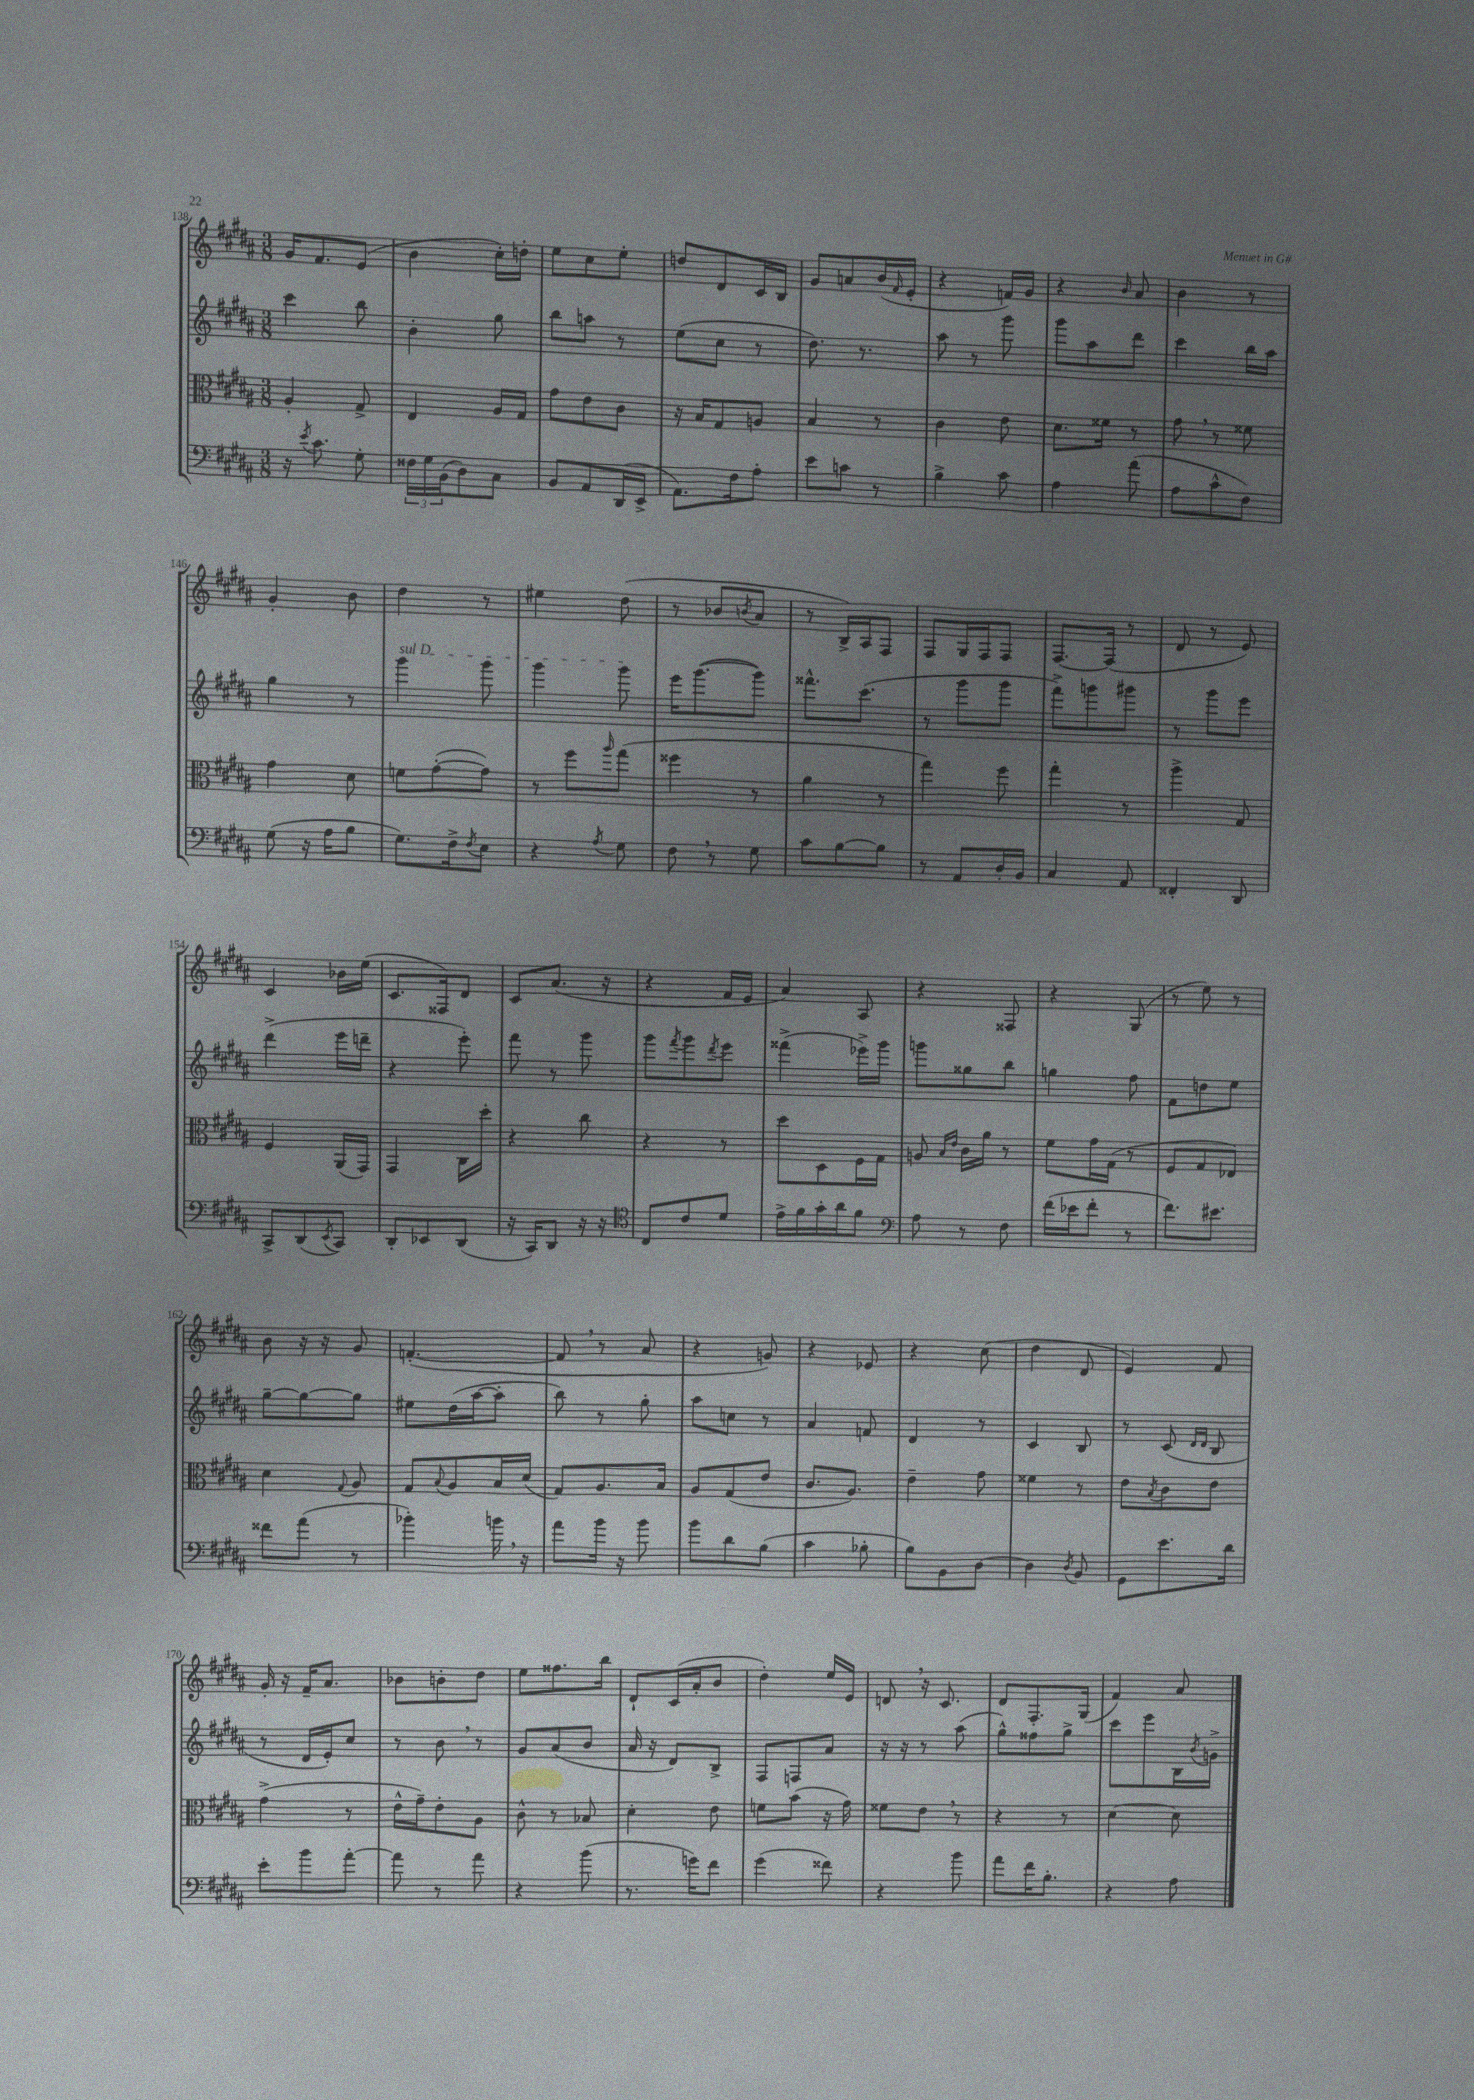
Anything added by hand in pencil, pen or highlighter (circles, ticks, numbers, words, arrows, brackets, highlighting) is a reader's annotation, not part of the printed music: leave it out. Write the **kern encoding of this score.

**kern	**kern	**kern	**kern
*staff4	*staff3	*staff2	*staff1
*clefF4	*clefC3	*clefG2	*clefG2
*k[f#c#g#d#a#]	*k[f#c#g#d#a#]	*k[f#c#g#d#a#]	*k[f#c#g#d#a#]
*M3/8	*M3/8	*M3/8	*M3/8
16r	4A#'/	4ccc#\	16g#/LK
8qe/	.	.	.
8.c#\	.	.	8.f#/
8G#'\	8G#^/	8bb\	(8e/J
=	=	=	=
24F##\LL	4E/	4b'\	4b\
24G#\	.	.	.
(24BB\J	.	.	.
8D#\)	.	.	.
8C#\J	16A#/LL	8gg#\	16cc#'\LL)
.	16G#/JJ	.	16dd'\JJ
=	=	=	=
8BB/L	8g#\L	8bb\L	8ee\L
8AA#/	8e\	8aa\J	8cc#\
(16DD#/L	8c#\J	8r	8ee'\J
16EE^/JJ	.	.	.
=	=	=	=
8.AA#\L)	16r	(8ee\L	8dd/L
.	16B/LK	.	.
.	8G#/	8cc#\J	8d#/
16F#\k	.	.	.
8A#'\J	8A/J	8r	16c#/L
.	.	.	16B/JJ
=	=	=	=
8e\L	4B/	8.dd#\)	8g#/L
8c\J	.	.	8a/
.	.	8.r	.
8r	8r	.	(16b/L
.	.	.	16qqf#/
.	.	.	16e'/JJ
=	=	=	=
4B^\	4c#\	8aa#\	4r
.	.	8r	.
8c#\	8e\	8ggg#\	16f/LL)
.	.	.	16g#/JJ
=	=	=	=
4A#\	8.d#\L	8ggg#\L	4r
.	.	8aa#\	.
.	16f##\Jk	.	.
.	.	.	16qqb/
(8a#\	8r	8ddd#\J	8a#/
=	=	=	=
8A#\L	8g#\	4ccc#\	4b\
8c#^^\	8r	.	.
8F#\J)	8f##\	16bb\LL	8r
.	.	16aa#\JJ	.
=	=	=	=
(8G#\	4g#\	4gg#\	4g#'/
16r	.	.	.
16A#\LK	.	.	.
8B\J	8d#\	8r	8b\
=	=	=	=
8.G#\L)	8f\L	4ggg#\	4dd#\
.	([8g#'\	.	.
16F#^\k	.	.	.
8qF#/	.	.	.
8E\J	8g#\]J)	8ggg#\	8r
=	=	=	=
4r	8r	4ggg#\	4ee#\
.	8ff#\L	.	.
8qA#/	16qqaa#/	.	.
8G#\	(8gg#\J	8ggg#\	(8dd#\
=	=	=	=
8F#\	4ff##\	16eee\LK	8r
.	.	([8.ggg#\	.
8r	.	.	8b-/L
.	.	.	8qb/
8G#\	8r	8ggg#\]J)	8a#/J
=	=	=	=
8c#\L	4a#\	8.fff##^^\L	8r
[8B\	.	.	16B^/LL)
.	.	(8.ccc#\J	16A#/J
8B\]J	8r	.	8F#/J
=	=	=	=
8r	4gg#\)	8r	8F#/L
8AA#/L	.	8ggg#\L	16G#/L
.	.	.	16F#/J
16D#'/L	8ff#\	8ggg#\J	8F#/J
16BB/JJ	.	.	.
=	=	=	=
4C#/	4gg#'\	8fff#^\L)	[8.F#/L
.	.	8ggg\	.
.	.	.	(16F#/]Jk
8AA#/	8r	8ggg#\J	8r
=	=	=	=
4FF##'/	4aa#^\	8r	8d#/
.	.	8ggg#\L	8r
8DD#/	8G#/	8eee\J	8e/)
=	=	=	=
8CC#^/L	4F#/	(4ddd#^\	4c#/
(8DD#/	.	.	.
8qEE/	.	.	.
8CC#/J)	(16AA#/LL	16eee\LL	16b-\LL
.	16GG#/JJ)	16ddd~\JJ	(16ee\JJ
=	=	=	=
8DD#'/L	4GG#/	4r	8.c#/L
8EE-/	.	.	.
.	.	.	16F##/k)
(8DD#/J	16C#\LL	8eee'\)	8d#/J
.	16dd#'\JJ	.	.
=	=	=	=
16r	4r	8fff#\	8c#/L
16CC#/LK)	.	.	.
8DD#/J	.	8r	(8.a#/J
16r	8cc#\	8ggg#\	.
16r	.	.	16r
=	=	=	=
*clefC4	*	*	*
8C#/L	4r	8ggg#\L	4r
.	.	8qfff#/	.
8c#/	.	8ggg#\	.
.	.	8qddd#/	.
8d#/J	8r	8eee\J	16f#/LL
.	.	.	16e/JJ
=	=	=	=
16e^\LL	8dd#\L	(4fff##^\	4a#/)
16f#\	.	.	.
16g#'\	8D#\	.	.
16a#\J	.	.	.
8f#\J	16F#\L	16eee-^\LL)	8A#/
.	16G#\JJ	16ggg#\JJ	.
=	=	=	=
*clefF4	*	*	*
8A#\	8A/	8ggg\L	4r
.	16qqB/LL	.	.
.	16qqe/JJ	.	.
8r	16c#\LL	8gg##\	.
.	16a#\JJ	.	.
8F#\	8r	8bb\J	8F##/
=	=	=	=
(16f#\LL	8f#\L	4gg\	4r
16e-\J	.	.	.
8f#'\J	16g#\L	.	.
.	(16G#\JJ	.	.
8r	8r	8ff#\	(8G#/
=	=	=	=
8.f#\L)	8F#/L	8f#\L	8r
.	8G#/	8dd\	8ee\)
8.e#\J	.	.	.
.	8E-/J)	8ee\J	8r
=	=	=	=
8f##\L	4d#\	[8gg#~\L	8b\
(8a#\J	.	8gg#\_	16r
.	.	.	16r
.	8qqG#/	.	.
8r	8A#/	8gg#\]J	8g#/
=	=	=	=
4b-'\)	8G#/L	8ee#\L	([4.f'/
.	8qqB/	.	.
.	8A#/	(16dd#\L	.
.	.	[16aa#\J	.
16b\	16B/L	8aa#'\]J	.
16r	(16d#/JJ	.	.
=	=	=	=
8a#\L	8G#/L)	8bb\)	8f/]
16b\Jk	8.A#/	8r	8r
16r	.	.	.
8b\	.	8gg#'\	8a#/
.	16B/Jk	.	.
=	=	=	=
8b\L	8A#/L	8aa#\L	4r
8d#\	(8G#/	8cc\J	.
(8B\J	8e/J	8r	8g/)
=	=	=	=
4c#\	8.c#/L	4a#/	4r
.	8.A#/J)	.	.
8B-'\	.	8f/	8e-/
=	=	=	=
8B\L)	4e~\	4d#/	4r
8BB\	.	.	.
[8D#\J	8g#\	8r	(8cc#\
=	=	=	=
4D#\]	4f##\	4c#/	4dd#\
8qD#/	.	.	.
8BB/	8r	8B/	8d#/
=	=	=	=
8GG#\L	8e\L	8r	4e/)
.	8qB/	.	.
8.e\	8c#\	(8c#/	.
.	.	16qqd#/LL	.
.	.	16qqd#/JJ	.
.	8e\J	8B/	8f#/
16d#\Jk	.	.	.
=	=	=	=
8e'\L	(4g#^\	8r	16g#'/
.	.	.	16r
8b\	.	16d#/LL	16f#~/LK
.	.	16e'/J)	8.a#/J
[8a#'\J	8r	8cc#/J	.
=	=	=	=
8a#\]	16e^^\LL	8r	8b-\L
.	16g#~\J)	.	.
8r	8e'\	8b\	8b'\
8a#\	8A#\J	8r	8dd#\J
=	=	=	=
4r	8c#^^\	8g#/L	8ee\L
.	8r	(8a#/	8.ff##\
(8b\	8B-/	8b/J	.
.	.	.	16bb\Jk
=	=	=	=
8.r	4d#'\	16a#/	8d#`/L
.	.	16r	.
.	.	8d#/L)	(16c#/L
16g\LK)	.	.	16a#'/J
8f#\J	8e\	8B^/J	8b/J
=	=	=	=
(4g#\	8f\L	8F#/L	4dd#'\)
.	(8b\J	8F/	.
8f##\)	16r	8a#/J	16ee/LL
.	16g#\)	.	16e/JJ
=	=	=	=
4r	8f##\L	16r	8d/
.	.	16r	.
.	8e\J	8r	16r
.	.	.	8.c#/
8b\	8r	(8aa#\	.
=	=	=	=
8a#\L	4r	8gg#^^\L)	8d#/L
16f#\K	.	8ff##\	8.F#'/
8.B'\J	.	.	.
.	8r	8gg#^\J	.
.	.	.	(16G#/Jk
=	=	=	=
4r	[4d#\	8ccc#\L	4f#/)
.	.	8eee\	.
8A#\	8d#\]	16B\L	8a#/
.	.	8qb/	.
.	.	16g^\JJ	.
==	==	==	==
*-	*-	*-	*-
